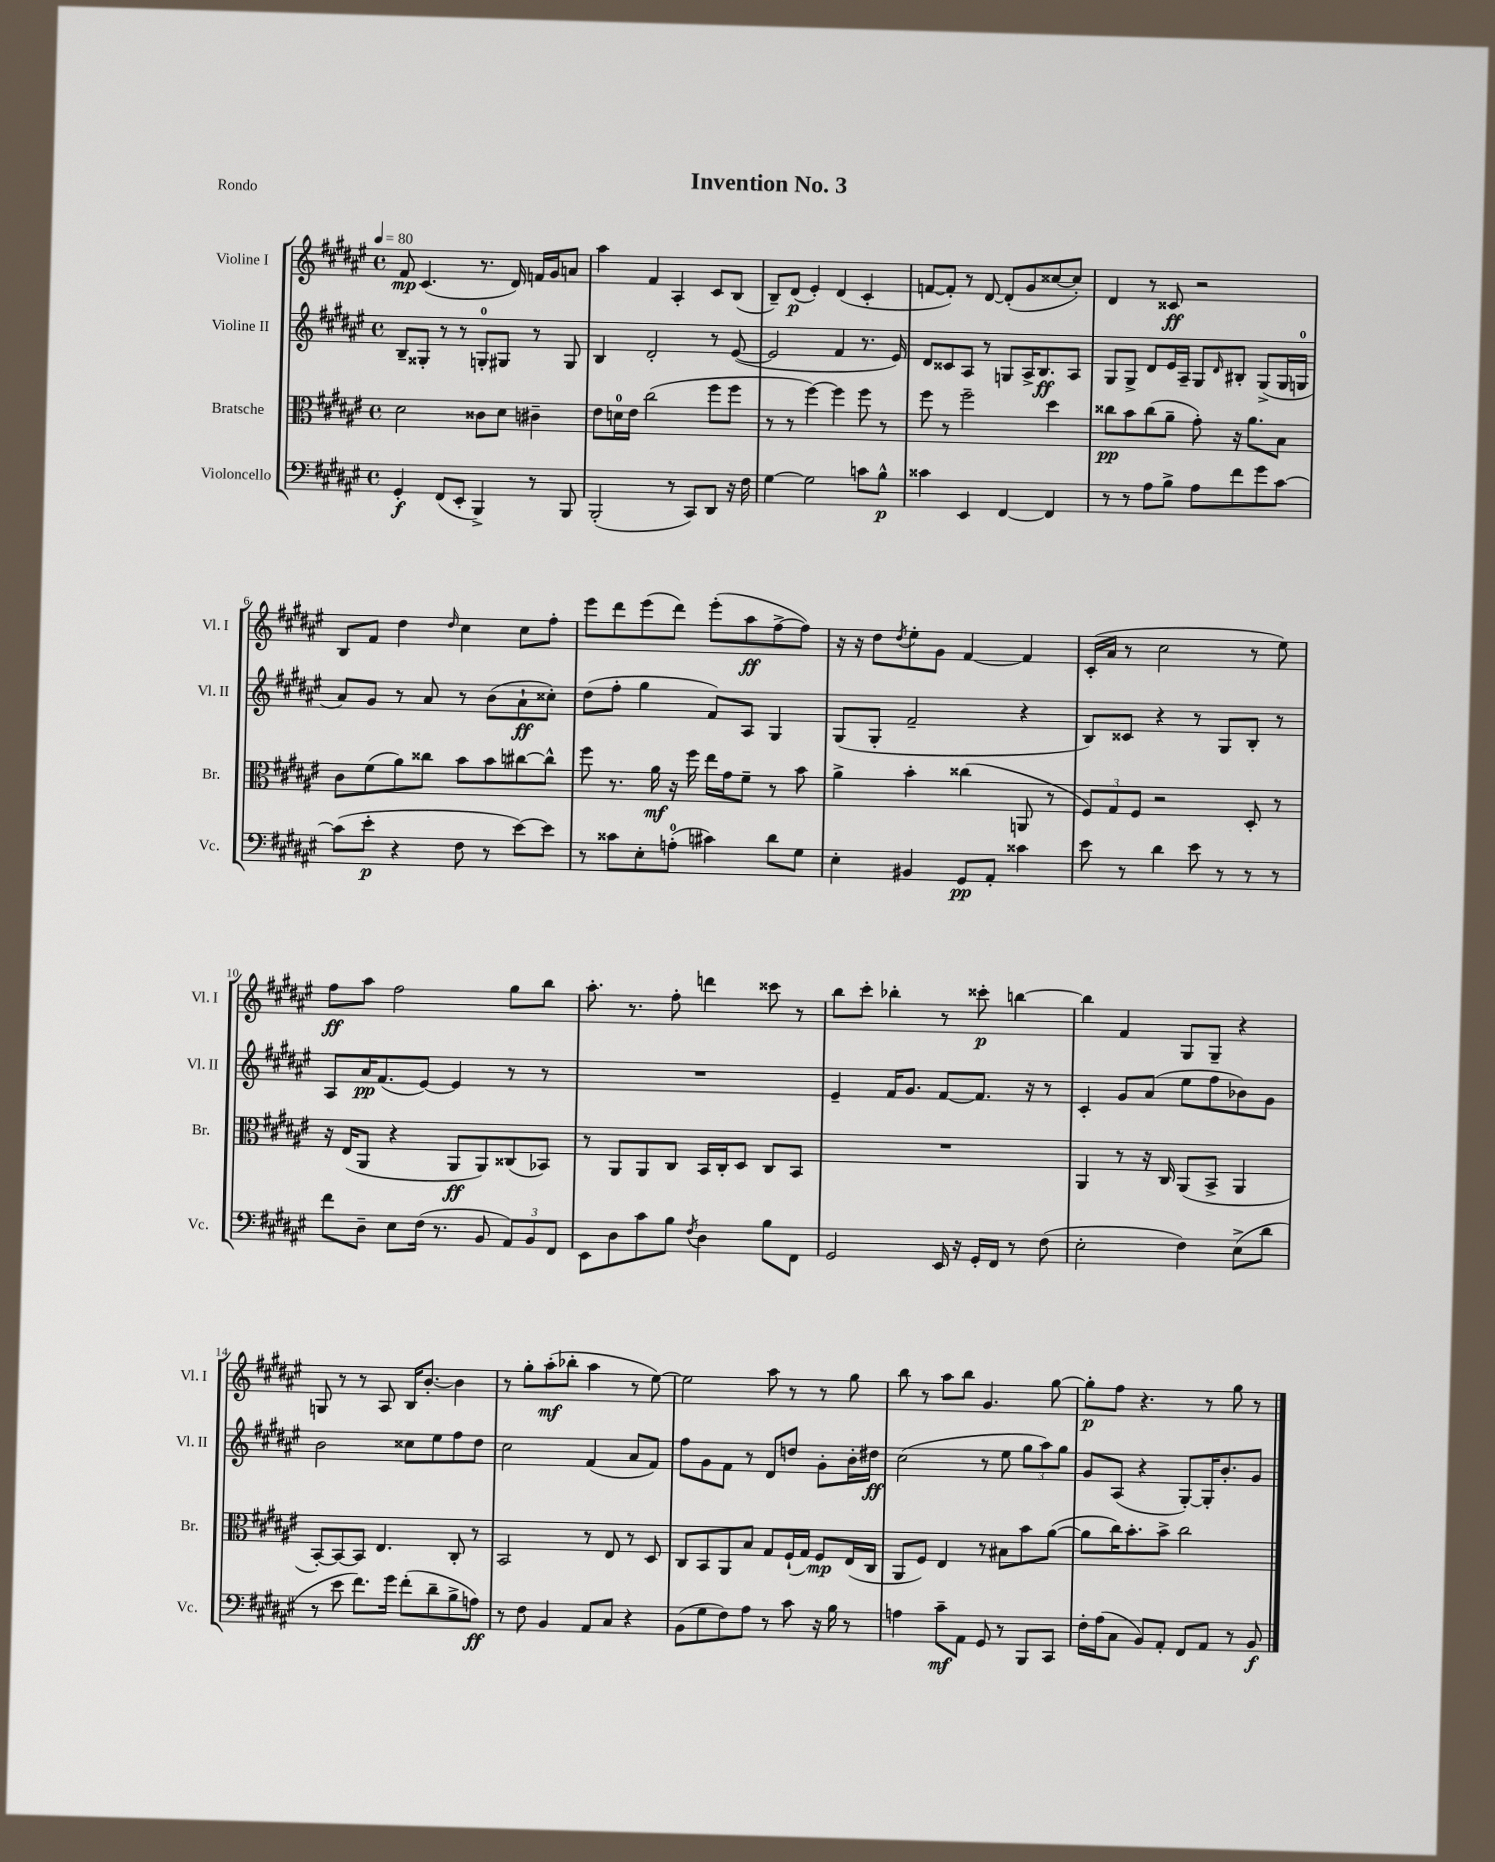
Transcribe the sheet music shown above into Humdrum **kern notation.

**kern	**dynam	**kern	**dynam	**kern	**dynam	**kern	**dynam
*part4	*part4	*part3	*part3	*part2	*part2	*part1	*part1
*staff4	*staff4	*staff3	*staff3	*staff2	*staff2	*staff1	*staff1
*I"Violoncello	*	*I"Bratsche	*	*I"Violine II	*	*I"Violine I	*
*I'Vc.	*	*I'Br.	*	*I'Vl. II	*	*I'Vl. I	*
*clefF4	*	*clefC3	*	*clefG2	*	*clefG2	*
*k[f#c#g#d#a#e#]	*	*k[f#c#g#d#a#e#]	*	*k[f#c#g#d#a#e#]	*	*k[f#c#g#d#a#e#]	*
*M4/4	*	*M4/4	*	*M4/4	*	*M4/4	*
*met(c)	*	*met(c)	*	*met(c)	*	*met(c)	*
*MM80	*	*MM80	*	*MM80	*	*MM80	*
=1	=1	=1	=1	=1	=1	=1	=1
4GG#'/	f	2d#\	.	8B~/L	.	8f#/	mp
.	.	.	.	8G##X'/J	.	(4.c#/	.
(8FF#/L	.	.	.	8r	.	.	.
8EE#'/J	.	.	.	8r	.	.	.
4BBB^/)	.	8c##X\L	.	8Gn'/L	.	8.r	.
.	.	8d#\J	.	8G#X/J	.	.	.
.	.	.	.	.	.	16d#/)	.
8r	.	4c#X~\	.	8r	.	16fn/LL	.
.	.	.	.	.	.	16g#/J	.
8BBB/	.	.	.	8G#/	.	8an/J	.
=2	=2	=2	=2	=2	=2	=2	=2
(2BBB'/	.	8e#\L	.	4B/	.	4aa#\	.
.	.	16dn\L	.	.	.	.	.
.	.	16e#\JJ	.	.	.	.	.
.	.	(2cc#\	.	2d#'/	.	4f#/	.
8r	.	.	.	.	.	4A#'/	.
8CC#/L)	.	.	.	.	.	.	.
8DD#/J	.	8ff#\L	.	8r	.	8c#/L	.
16r	.	8ff#\J	.	([8e#/	.	(8B/J	.
16F#\	.	.	.	.	.	.	.
=3	=3	=3	=3	=3	=3	=3	=3
[4G#\	.	8r	.	2e#/]	.	8B~/L)	.
.	.	8r	.	.	.	(8d#/J	p
2G#\]	.	[4ff#\)	.	.	.	4e#'/)	.
.	.	4ff#\]	.	4f#/	.	(4d#/	.
8cn\L	.	8ff#\	.	8.r	.	4c#'/	.
8B^^\J	p	8r	.	.	.	.	.
.	.	.	.	16e#/)	.	.	.
=4	=4	=4	=4	=4	=4	=4	=4
4c##X\	.	8ff#\	.	8d#/L	.	[8fn/L	.
.	.	8r	.	8c##X/	.	8f'/J])	.
4EE#/	.	2ff#~\	.	8A#/J	.	8r	.
.	.	.	.	8r	.	[8d#/	.
[4FF#/	.	.	.	8Gn/L	.	(8d#'/L]	.
.	.	.	.	16A#^/K	.	8g#/	.
.	.	.	.	8.B/	ff	.	.
4FF#/]	.	4dd#\	.	.	.	[8cc##X/	.
.	.	.	.	8A#/J	.	8cc##'/J])	.
=5	=5	=5	=5	=5	=5	=5	=5
8r	.	8cc##X\L	pp	8G#/L	.	4d#/	.
8r	.	8b\	.	8G#^/J	.	.	.
8A#\L	.	(8cc##\	.	8d#/L	.	8r	.
8B^\J	.	8a#~\J	.	16e#/L	.	8c##X/	ff
.	.	.	.	16A#~/JJ	.	.	.
8A#\L	.	8g#'\)	.	8G#/L	.	2r	.
.	.	.	.	16qqd#/	.	.	.
8f#\	.	16r	.	8B#X'/J	.	.	.
.	.	8.a#\L	.	.	.	.	.
8g#\	.	.	.	(8G#^/L	.	.	.
[8c#\J	.	8B\J	.	16G#/L	.	.	.
.	.	.	.	16Gn/JJ	.	.	.
!!LO:LB:g=z
=6	=6	=6	=6	=6	=6	=6	=6
(8c#\L]	.	8c#\L	.	8a#/L)	.	8B/L	.
8e#'\J	p	(8f#\	.	8g#/J	.	8f#/J	.
4r	.	8a#\)	.	8r	.	4dd#\	.
.	.	8cc##X\J	.	8a#/	.	.	.
.	.	.	.	.	.	16qqdd#/	.
8F#\	.	8b\L	.	8r	.	4cc#\	.
8r	.	8b\	.	(8b\L	.	.	.
[8e#\L)	.	[8cc#X\	.	8a#`\	ff	8cc#\L	.
8e#\J]	.	8cc#^^\J]	.	8cc##X'\J)	.	8ff#'\J	.
=7	=7	=7	=7	=7	=7	=7	=7
8r	.	8ff#\	.	(8dd#\L	.	8eee#\L	.
8c##X\L	.	8.r	.	8ff#'\J	.	8ddd#\	.
8E#'\	.	.	.	4gg#\	.	(8eee#\	.
.	.	16a#\	mf	.	.	.	.
(8An'\J	.	16r	.	.	.	8ddd#\J)	.
.	.	16ff#\	.	.	.	.	.
4c#X\)	.	16ee#\LL	.	8f#/L)	.	(8eee#'\L	.
.	.	16g#\J	.	.	.	.	.
.	.	8f#~\J	.	8A#/J	.	8aa#\	ff
8d#\L	.	8r	.	4G#/	.	[8ff#^\	.
8G#\J	.	8b\	.	.	.	8ff#\J])	.
=8	=8	=8	=8	=8	=8	=8	=8
4E#'\	.	4a#^\	.	(8G#/L	.	16r	.
.	.	.	.	.	.	16r	.
.	.	.	.	8G#'/J	.	8dd#\L	.
.	.	.	.	.	.	8qdd#/	.
4BB#X/	.	4b'\	.	2f#~/	.	8ee#'\	.
.	.	.	.	.	.	8g#\J	.
8GG#/L	pp	(4cc##X\	.	.	.	[4f#/	.
8AA#'/J	.	.	.	.	.	.	.
4c##X\	.	8AAn/	.	4r	.	4f#/]	.
.	.	8r	.	.	.	.	.
=9	=9	=9	=9	=9	=9	=9	=9
8e#\	.	12F#/L)	.	8B/L)	.	(16c#'/LL	.
.	.	.	.	.	.	16a#/JJ	.
.	.	12G#/	.	.	.	.	.
8r	.	.	.	8c##X/J	.	8r	.
.	.	12F#/J	.	.	.	.	.
4d#\	.	2r	.	4r	.	2cc#\	.
8e#\	.	.	.	8r	.	.	.
8r	.	.	.	8G#/L	.	.	.
8r	.	8D#'/	.	8B'/J	.	8r	.
8r	.	8r	.	8r	.	8ee#\)	.
!!LO:LB:g=z
=10	=10	=10	=10	=10	=10	=10	=10
8f#\L	.	16r	.	8A#/L	.	8ff#\L	ff
.	.	(16E#/KL	.	.	.	.	.
8D#~\J	.	8AA#/J	.	16a#/K	pp	8aa#\J	.
.	.	.	.	(8.f#/	.	.	.
8E#\L	.	4r	.	.	.	2ff#\	.
(16F#\Jk	.	.	.	[8e#/J)	.	.	.
8.r	.	.	.	.	.	.	.
.	.	8AA#/L	ff	4e#/]	.	.	.
8BB/	.	8AA#/)	.	.	.	.	.
12AA#/L)	.	(8C##X/	.	8r	.	8gg#\L	.
12BB/	.	.	.	.	.	.	.
.	.	8BB-X/J)	.	8r	.	8bb\J	.
12FF#/J	.	.	.	.	.	.	.
=11	=11	=11	=11	=11	=11	=11	=11
8EE#\L	.	8r	.	1r	.	8.aa#'\	.
8D#\	.	8AA#/L	.	.	.	.	.
.	.	.	.	.	.	8.r	.
8c#\	.	8AA#/	.	.	.	.	.
8B\J	.	8C#/J	.	.	.	8ff#'\	.
8qF#/	.	.	.	.	.	.	.
4D#\	.	16BB/LL	.	.	.	4dddn\	.
.	.	16C#'/J	.	.	.	.	.
.	.	8D#/J	.	.	.	.	.
8B\L	.	8C#/L	.	.	.	8ccc##X\	.
8FF#\J	.	8BB/J	.	.	.	8r	.
=12	=12	=12	=12	=12	=12	=12	=12
2GG#/	.	1r	.	4e#~/	.	8bb\L	.
.	.	.	.	.	.	8ccc#'\J	.
.	.	.	.	16f#/KL	.	4bb-X'\	.
.	.	.	.	8.g#/J	.	.	.
16EE#/	.	.	.	[8f#/L	.	8r	.
16r	.	.	.	.	.	.	.
16GG#'/LL	.	.	.	8.f#/J]	.	8ccc##X'\	p
16FF#/JJ	.	.	.	.	.	.	.
8r	.	.	.	.	.	[4bbn\	.
.	.	.	.	16r	.	.	.
(8F#\	.	.	.	8r	.	.	.
=13	=13	=13	=13	=13	=13	=13	=13
2E#'\	.	4AA#/	.	4c#'/	.	4bb\]	.
.	.	8r	.	8g#/L	.	4f#/	.
.	.	16r	.	(8a#/J	.	.	.
.	.	16C#/	.	.	.	.	.
4F#\)	.	(8AA#/L	.	8ee#\L	.	8G#/L	.
.	.	8BB^/J	.	8ff#\	.	8G#~/J	.
(8E#^\L	.	4AA#/	.	8b-X\)	.	4r	.
8d#\J	.	.	.	8g#\J	.	.	.
!!LO:LB:g=z
=14	=14	=14	=14	=14	=14	=14	=14
8r	.	[8BB'/L)	.	2b\	.	8Gn/	.
8e#\	.	8BB/_	.	.	.	8r	.
8.f#\L)	.	8BB/J]	.	.	.	8r	.
.	.	4.E#/	.	.	.	8A#/	.
16g#\Jk	.	.	.	.	.	.	.
(8f#'\L	.	.	.	8cc##X\L	.	16B/KL	.
.	.	.	.	.	.	[8.b'/J	.
8d#~\	.	.	.	8ee#\	.	.	.
8B^\	.	8C#'/	.	8ff#\	.	4b\]	.
8An\J)	ff	8r	.	8dd#\J	.	.	.
=15	=15	=15	=15	=15	=15	=15	=15
8r	.	2BB/	.	2cc#\	.	8r	.
8F#\	.	.	.	.	.	8gg#'\L	.
4BB/	.	.	.	.	.	(8aa#'\	mf
.	.	.	.	.	.	8bb-X'\J	.
8AA#/L	.	8r	.	(4f#/	.	4aa#\	.
8C#/J	.	8E#/	.	.	.	.	.
4r	.	8r	.	8a#/L	.	8r	.
.	.	8D#/	.	8f#/J)	.	[8ee#\)	.
=16	=16	=16	=16	=16	=16	=16	=16
(8BB\L	.	8C#/L	.	8ff#\L	.	2ee#\]	.
8G#\	.	8BB/	.	8g#\	.	.	.
8F#\)	.	8AA#/	.	8f#\J	.	.	.
8A#\J	.	8B/J	.	8r	.	.	.
8r	.	8G#/L	.	8d#/L	.	8aa#\	.
8c#\	.	(16F#`/L	.	8ddn/J	.	8r	.
.	.	16G#/JJ)	.	.	.	.	.
16r	.	8F#/L	mp	8g#'\L	.	8r	.
16B\	.	.	.	.	.	.	.
8r	.	(16E#/L	.	16b'\L	.	8gg#\	.
.	.	16C#/JJ	.	16dd#X\JJ	ff	.	.
=17	=17	=17	=17	=17	=17	=17	=17
4An\	.	8AA#/L	.	(2cc#\	.	8bb\	.
.	.	8F#/J)	.	.	.	8r	.
8c#~\L	mf	4E#/	.	.	.	8aa#\L	.
8AA#\J	.	.	.	.	.	8bb\J	.
8GG#/	.	8r	.	8r	.	4.g#/	.
8r	.	8B#X\L	.	8ee#\	.	.	.
8BBB/L	.	8b\	.	12gg#\L	.	.	.
.	.	.	.	12aa#\)	.	.	.
8CC#/J	.	([8a#\J	.	.	.	[8gg#\	.
.	.	.	.	12gg#\J	.	.	.
=18	=18	=18	=18	=18	=18	=18	=18
16F#'\LL	.	8a#\L]	.	8g#/L	.	8gg#'\L]	p
(16A#\J	.	.	.	.	.	.	.
8C#\J	.	16cc#\K)	.	(8A#/J	.	8ff#\J	.
.	.	8.b'\	.	.	.	.	.
8BB/L)	.	.	.	4r	.	4.r	.
8AA#'/J	.	8b^\J	.	.	.	.	.
8FF#/L	.	2cc#\	.	[8G#'/L)	.	.	.
8AA#/J	.	.	.	16G#'/K]	.	8r	.
.	.	.	.	8.b'/	.	.	.
8r	.	.	.	.	.	8gg#\	.
8BB/	f	.	.	8g#/J	.	8r	.
==	==	==	==	==	==	==	==
*-	*-	*-	*-	*-	*-	*-	*-
